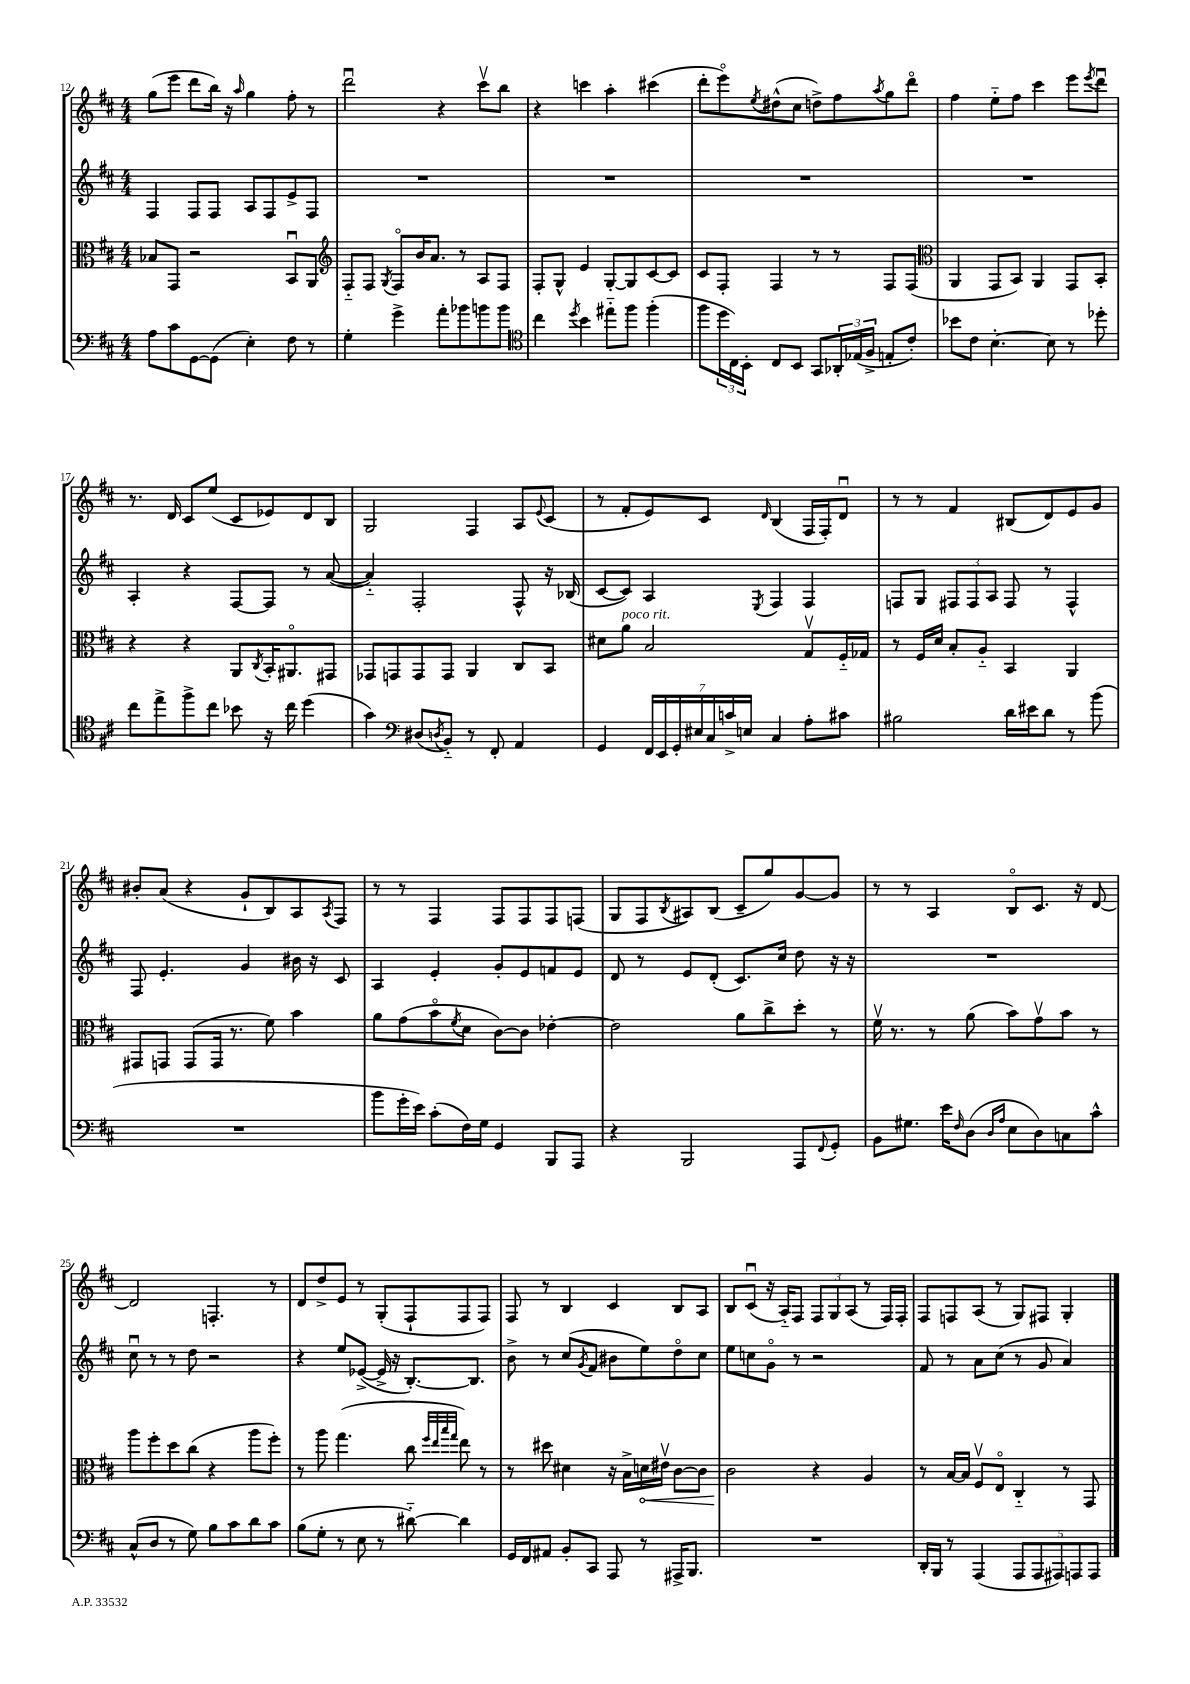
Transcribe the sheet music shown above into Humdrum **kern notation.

**kern	**kern	**dynam	**kern	**kern
*part4	*part3	*part3	*part2	*part1
*staff4	*staff3	*staff3	*staff2	*staff1
*clefF4	*clefC3	*	*clefG2	*clefG2
*k[f#c#]	*k[f#c#]	*	*k[f#c#]	*k[f#c#]
*M4/4	*M4/4	*	*M4/4	*M4/4
=12	=12	=12	=12	=12
8A\L	8B-X/L	.	4F#/	(8gg\L
8c#\	8GG/J	.	.	8eee\J
[8GG\	2r	.	8F#/L	8ddd\L
(8GG\J]	.	.	8F#/J	16bb\Jk)
.	.	.	.	16r
.	.	.	.	16qqaa/
4E'\)	.	.	8A/L	4gg\
.	.	.	8F#/	.
8F#\	8BBu/L	.	8e^/	8ff#'\
8r	8AA/J	.	8F#/J	8r
=13	=13	=13	=13	=13
*	*clefG2	*	*	*
4G'\	8F#/L	.	1r	2dddu\
.	8F#/J	.	.	.
.	8qG/	.	.	.
4g^\	8F#/L	.	.	.
.	16b/K	.	.	.
.	8.a/J	.	.	.
8a'\L	.	.	.	4r
8b-X\	8r	.	.	.
8bn\	8A/L	.	.	8ccc#v\L
8b\J	8F#/J	.	.	8bb\J
=14	=14	=14	=14	=14
*clefC4	*	*	*	*
4cc#\	8F#'/L	.	1r	4r
.	8G^^/J	.	.	.
8qdd/	.	.	.	.
4b\	4e/	.	.	4cccn\
8ee#X\L	[8G'/L	.	.	4aa'\
8ff#\J	8G/]	.	.	.
(4ff#'\	[8c#/	.	.	(4ccc#X\
.	8c#/J]	.	.	.
=15	=15	=15	=15	=15
8ff#\L	8c#/L	.	1r	8ddd'\L
24dd\L	8F#'/J	.	.	8eee\)
24C#\)	.	.	.	.
24BB'\JJ	.	.	.	.
.	.	.	.	8qee/
8C#/L	4F#/	.	.	(8dd#X^^\
8BB/J	.	.	.	8cc#\J
8GG/L	8r	.	.	8ddn^\L)
24AA-X'/L	8r	.	.	8ff#\
(24E-X/	.	.	.	.
24F#^/JJ	.	.	.	.
.	.	.	.	8qaa/
8En'/L	8F#/L	.	.	8gg\
8c#'/J)	(8F#/J	.	.	8ddd\J
=16	=16	=16	=16	=16
*	*clefC3	*	*	*
8b-X\L	4AA/	.	1r	4ff#\
8c#\J	.	.	.	.
[4.B'\	8GG/L	.	.	8ee\L
.	8BB/J)	.	.	8ff#\J
.	4AA/	.	.	4ccc#\
8B\]	.	.	.	.
8r	8GG/L	.	.	8eee\L
.	.	.	.	8qeee/
8dd-X'\	8BB'/J	.	.	8dddu\J
!!LO:LB:g=z
=17	=17	=17	=17	=17
8cc#\L	4r	.	4A'/	8.r
8ee^\	.	.	.	.
.	.	.	.	16d/
8ff#^\	4r	.	4r	8c#/L
8cc#\J	.	.	.	(8ee/J
8b-X\	8AA/L	.	[8F#/L	8c#/L
.	8qC#/	.	.	.
16r	16BB'/K	.	8F#/J]	8e-X/)
16cc#\	8.AA#X/	.	.	.
(4dd\	.	.	8r	8d/
.	8GG#X/J	.	([8a/	8B/J
=18	=18	=18	=18	=18
4g\)	8GG-X/L	.	4a/])	2G/
.	8GGn/	.	.	.
*clefF4	*	*	*	*
(8D#X/L	8GG/	.	2F#'/	.
8qDn/	.	.	.	.
8BB/J)	8GG/J	.	.	.
8r	4AA/	.	.	4F#/
8FF#'/	.	.	.	.
4AA/	8C#/L	.	8F#^^/	8A/L
.	.	.	.	8qqe/
.	8BB/J	.	16r	(8c#/J
.	.	.	(16B-X/	.
=19	=19	=19	=19	=19
4GG/	8d#X\L	.	[8c#/L	8r
!	!LO:TX:a:i:t=poco rit.	!	!	!
.	8a\J	.	8c#/J])	8f#'/L
28FF#/LL	2B/	.	4A/	8e/)
28EE/	.	.	.	.
28GG'/	.	.	.	.
28E#X/	.	.	.	.
.	.	.	.	8c#/J
28C#/	.	.	.	.
28cn^/	.	.	.	.
28En/JJ	.	.	.	.
.	.	.	8qE/	16qqd/
4C#/	.	.	4F#/	(4B/
8A'\L	8Gv/L	.	4F#/	16F#/LL
.	.	.	.	16F#'/J)
8c#X\J	16F#/L	.	.	8du/J
.	16G-X/JJ	.	.	.
=20	=20	=20	=20	=20
2B#X\	8r	.	8Fn/L	8r
.	16F#/LL	.	8G/J	8r
.	16d/JJ	.	.	.
.	8B'/L	.	12F#X/L	4f#/
.	.	.	12F#/	.
.	8A/J	.	.	.
.	.	.	12A/J	.
16d\LL	4BB/	.	8F#/	(8B#X/L
16e#X\J	.	.	.	.
8d\J	.	.	8r	8d/)
8r	4AA/	.	4F#^^/	8e/
(8b\	.	.	.	8g/J
!!LO:LB:g=z
=21	=21	=21	=21	=21
1r	8GG#X/L	.	8F#/	8b#X'/L
.	8GGn/J	.	4.e'/	(8a/J
.	(8GG/L	.	.	4r
.	16GG/Jk	.	.	.
.	8.r	.	.	.
.	.	.	4g/	8g`/L
.	8f#\)	.	.	8B/)
.	4b\	.	16b#X\	8A/
.	.	.	16r	.
.	.	.	.	8qA/
.	.	.	8c#/	8F#/J
=22	=22	=22	=22	=22
8b\L	8a\L	.	4A/	8r
16g'\L	(8g\	.	.	8r
16e\JJ)	.	.	.	.
(8c#'\L	8b\	.	4e'/	4F#/
.	8qf#/	.	.	.
16F#\L)	8d\J	.	.	.
16G\JJ	.	.	.	.
4GG/	[8c#\L)	.	8g'/L	8F#/L
.	8c#\J]	.	8e/	8F#/
8BBB/L	[4e-X'\	.	8fn/	8F#/
8AAA/J	.	.	8e/J	(8Fn/J
=23	=23	=23	=23	=23
4r	2e-\]	.	8d/	8G/L
.	.	.	8r	8F#/
.	.	.	.	8qB/
2BBB/	.	.	8e/L	8A#X/)
.	.	.	(8d'/J	(8B/J
.	8a\L	.	8.c#/L)	8c#~/L
.	8cc#^\	.	.	8gg/)
.	.	.	16cc#/Jk	.
8AAA/L	8dd'\J	.	8dd\	[8g/
8qqFF#/	.	.	.	.
8GG'/J	8r	.	16r	8g/J]
.	.	.	16r	.
=24	=24	=24	=24	=24
8BB\L	16f#v\	.	1r	8r
.	8.r	.	.	.
8.G#X\J	.	.	.	8r
.	8r	.	.	4A/
16e\KL	.	.	.	.
16qqF#/	.	.	.	.
(8D\J	(8a\	.	.	.
16qqD/LL	.	.	.	.
16qqA/JJ	.	.	.	.
8E\L	8b\L)	.	.	8B/L
8D\)	8gv\	.	.	8.c#/J
8Cn\	8b\J	.	.	.
.	.	.	.	16r
8c#^^\J	8r	.	.	[8d/
!!LO:LB:g=z
=25	=25	=25	=25	=25
(8C#^^/L	8aa\L	.	8cc#u\	2d/]
8D/J	8ff#'\	.	8r	.
8r	8dd\	.	8r	.
8G\)	(8cc#\J	.	8dd\	.
8B\L	4r	.	2r	4.Fn'/
8c#\	.	.	.	.
8d\	8aa\L	.	.	.
8c#\J	8ff#'\J)	.	.	8r
=26	=26	=26	=26	=26
(8B\L	8r	.	4r	8d/L
8G'\J	8aa\	.	.	8dd^/
8r	(4.gg\	.	8ee/L	8e/J
8E\	.	.	([8e-X^/J	8r
8r	.	.	16e-^/]	(8G'/L
.	.	.	16r	.
[8d#X\)	8cc#\	.	[8.B'/L)	8F#`/
.	32qqff#/LLL	.	.	.
.	32qqee/	.	.	.
.	32qqbb/	.	.	.
.	32qqgg/JJJ	.	.	.
4d#\]	8ee\)	.	.	8F#/
.	.	.	8.B/J]	.
.	8r	.	.	8F#/J)
=27	=27	=27	=27	=27
16GG/LL	8r	.	8b^\	8F#/
16FF#/J	.	.	.	.
8AA#X/J	8dd#X\	.	8r	8r
8BB'/L	4d#X\	.	(8cc#/L	4B/
.	.	.	8qg/	.
8CC#/J	.	.	8f#/J	.
8AAA/	16r	.	8b#X\L	4c#/
.	16B^\LL	.	.	.
!	!	!LO:HP:b	!	!
8r	16dn\	<	8ee\)	.
.	16e#Xv\JJ	.	.	.
16AAA#X^/KL	[8c#\L	.	8dd\	8B/L
8.BBB/J	.	.	.	.
.	8c#\J]	.	8cc#\J	8A/J
=28	=28	=28	=28	=28
1r	2c#\	.	8ee\L	8B/L
.	.	.	8ccn\	(8c#u/J
.	.	.	8g\J	16r
.	.	.	.	16A/KL)
.	.	.	8r	8F#/J
.	4r	[	2r	12F#/L
.	.	.	.	12G/
.	.	.	.	(12A/J
.	4A/	.	.	8r
.	.	.	.	16F#/LL)
.	.	.	.	16F#'/JJ
=29	=29	=29	=29	=29
16DD'/LL	8r	.	8f#/	8F#/L
16BBB/JJ	.	.	.	.
8r	[16B/LL	.	8r	8Fn/
.	16B/JJ]	.	.	.
(4AAA/	8F#v/L	.	8a\L	(8A/J
.	8E/J	.	(8cc#\J	8r
10AAA/L	4C#/	.	8r	8G/L)
10AAA/	.	.	.	.
.	.	.	8g/	8F#X/J
10AAA#X/)	.	.	.	.
.	8r	.	4a/)	4G'/
10AAAn/	.	.	.	.
.	8GG/	.	.	.
10AAA/J	.	.	.	.
==	==	==	==	==
*-	*-	*-	*-	*-
